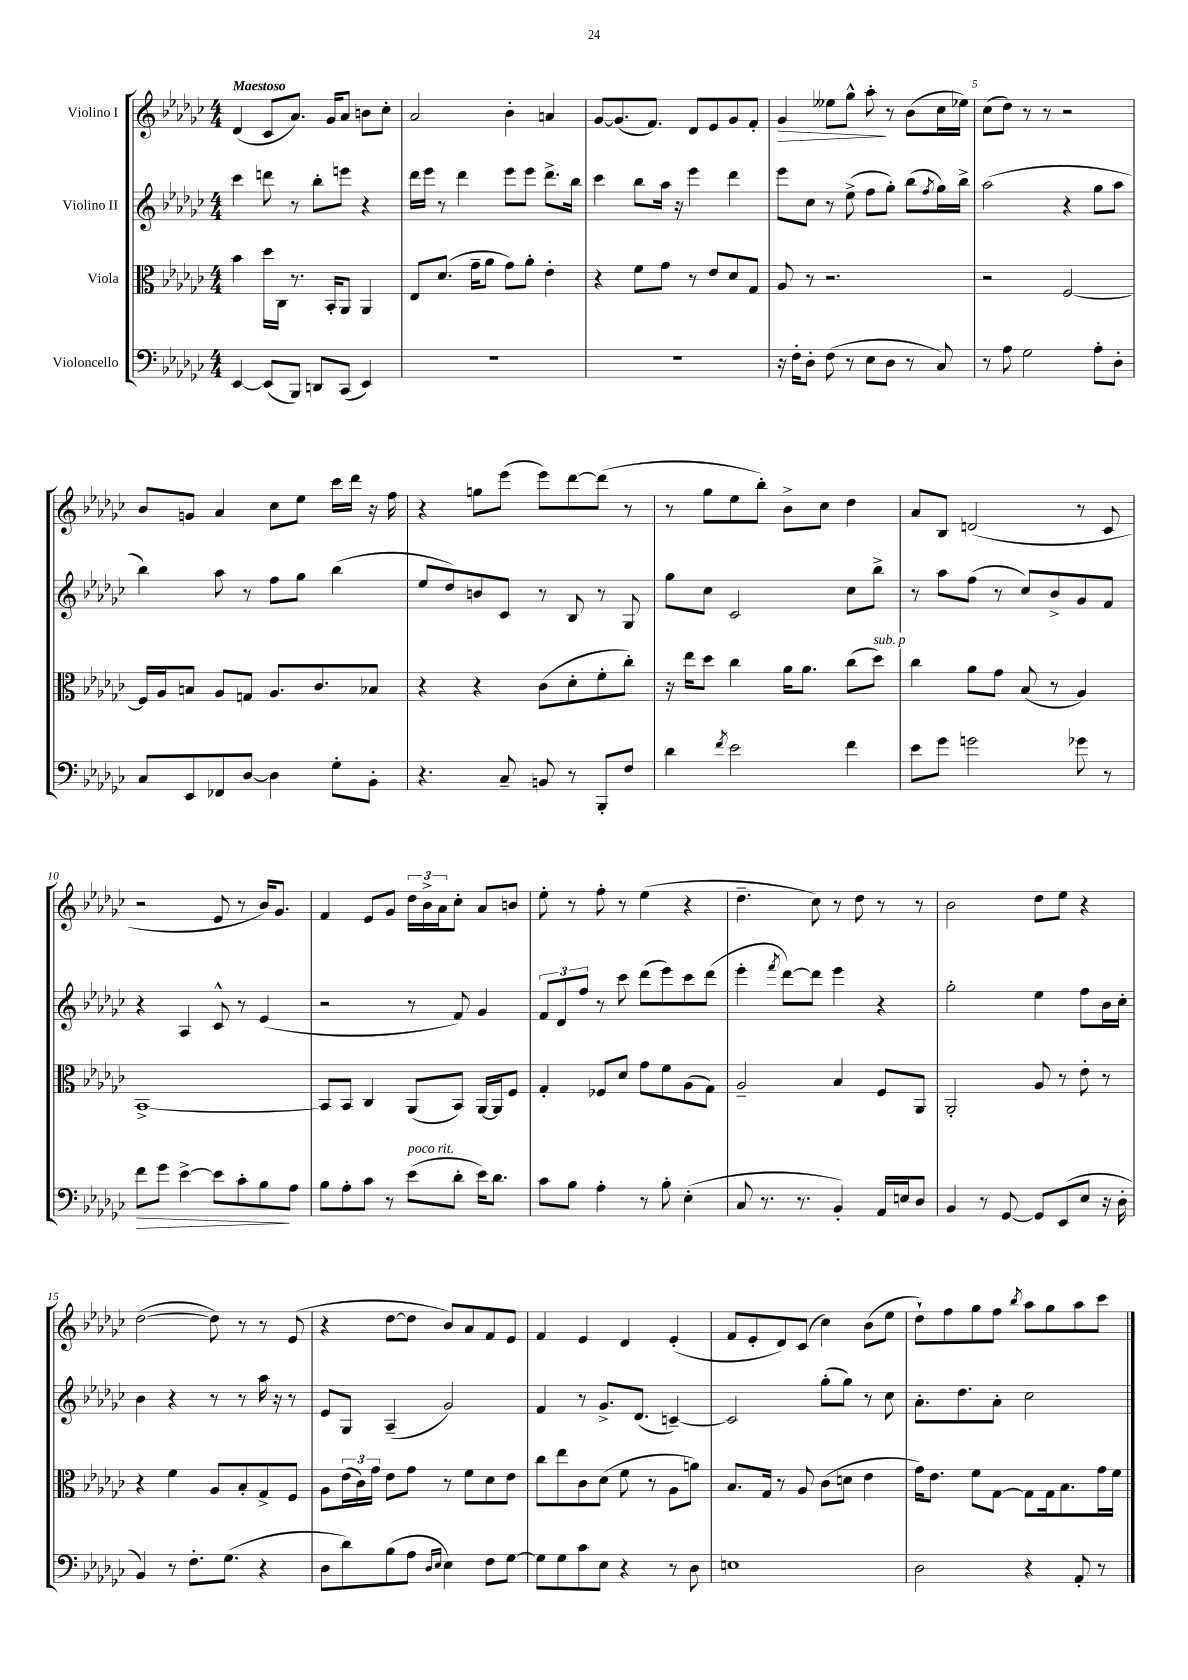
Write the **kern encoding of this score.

**kern	**kern	**kern	**kern
*staff4	*staff3	*staff2	*staff1
*clefF4	*clefC3	*clefG2	*clefG2
*k[b-e-a-d-g-c-]	*k[b-e-a-d-g-c-]	*k[b-e-a-d-g-c-]	*k[b-e-a-d-g-c-]
*M4/4	*M4/4	*M4/4	*M4/4
[4EE-/	4b-\	4ccc-\	(4d-/
(8EE-/]L	16dd-\LL	8ddd\	8c-/L
.	16C-\JJ	.	.
8BBB-/J)	8.r	8r	8.a-/J)
8DD/L	.	8bb-'\L	.
.	16BB-'/LK	.	16g-/LK
(8CC-/J	8AA-/J	8eee\J	8a-/J
4EE-/)	4AA-/	4r	8b\L
.	.	.	8cc-'\J
=	=	=	=
1r	8E-/L	16ddd-\LL	2a-/
.	.	16eee-\JJ	.
.	(8.d-/J	8r	.
.	.	4ddd-\	.
.	16g-~\LK	.	.
.	8a-\J	.	.
.	8g-\L)	8eee-\L	4b-'\
.	8a-'\J	8eee-\J	.
.	4e-'\	8.ddd-^\L	4a/
.	.	16bb-\Jk	.
=	=	=	=
1r	4r	4ccc-\	[8g-/L
.	.	.	(8.g-/]
.	8f\L	8bb-\L	.
.	.	.	8.f/J)
.	8g-\J	16aa-\Jk	.
.	.	16r	.
.	8r	4eee-\	8d-/L
.	8e-/L	.	8e-/
.	8d-/	4ddd-\	8g-/
.	8G-/J	.	8f'/J
=	=	=	=
16r	8A-/	8eee-\L	4g-/
16F'\LK	.	.	.
8D-'\J	8r	8cc-\J	.
(8F\	2.r	8r	8ee--\L
8r	.	(8ee-^\	8gg-^^\J
8E-\L	.	8ff\L	8aa-'\
8D-\J	.	8gg-'\J)	8r
8r	.	(8bb-\L	(8b-\L
.	.	8qff/	.
8C-/)	.	16gg-\L)	16cc-\L
.	.	16bb-^\JJ	16ee-\JJ)
=	=	=	=
8r	2r	(2aa-\	(8cc-\L
8A-\	.	.	8dd-\J)
2G-\	.	.	8r
.	.	.	8r
.	[2F/	4r	2r
8A-'\L	.	8gg-\L	.
8D-'\J	.	8aa-\J	.
=	=	=	=
8C-/L	16F/]LL	4bb-\)	8b-/L
.	16A-/J	.	.
8EE-/	8B/J	.	8g/J
8FF-/	8A-/L	8aa-\	4a-/
[8D-/J	8G/J	8r	.
4D-\]	8.A-/L	8ff\L	8cc-\L
.	.	8gg-\J	8ee-\J
.	8.c-/	.	.
8G-'\L	.	(4bb-\	16ccc-\LL
.	.	.	16ddd-\JJ
8BB-'\J	8B-/J	.	16r
.	.	.	16ff\
=	=	=	=
4.r	4r	8ee-/L	4r
.	.	8dd-/)	.
.	4r	8b/	8gg\L
8C-~/	.	8c-/J	(8eee-\J
8BB/	(8c-\L	8r	8eee-\L)
8r	8d-'\	8B-/	[8ddd-\
8BBB-'/L	8f'\	8r	(8ddd-\]J
8F/J	8cc-'\J)	8G-/	8r
=	=	=	=
4d-\	16r	8gg-\L	8r
.	16ee-\LK	.	.
.	8dd-\J	8cc-\J	8gg-\L
8qf/	.	.	.
2e-\	4cc-\	2c-/	8ee-\
.	.	.	8bb-'\J)
.	16a-\LK	.	8b-^\L
.	8.a-\J	.	.
.	.	.	8cc-\J
4f\	(8cc-\L	8cc-\L	4dd-\
.	8dd-\J)	8bb-^\J	.
=	=	=	=
8e-\L	4cc-\	8r	8a-/L
8g-\J	.	8aa-\L	8B-/J
2g\	8a-\L	(8ff\J	(2d/
.	8g-\J	8r	.
.	(8B-/	8cc-/L)	.
.	8r	8b-^/	.
8g-\	4A-/)	8g-/	8r
8r	.	8f/J	8c-/
=	=	=	=
8f\L	[1BB-^	4r	2r
8g-\J	.	.	.
[4e-^\	.	4A-/	.
8e-\]L	.	8c-^^/	8e-/
8c-'\	.	8r	8r
8B-\	.	(4e-/	16b-/LK)
.	.	.	8.g-/J
8A-\J	.	.	.
=	=	=	=
8B-\L	8BB-/]L	2r	4f/
8A-'\	8BB-/J	.	.
8c-\J	4C-/	.	8e-/L
8r	.	.	8g-/J
(8e-\L	(8AA-/L	8r	24dd-\LL
.	.	.	24b-^\
.	.	.	24a-\J
8d-'\J	8BB-/J)	8f/)	8cc-'\J
16e-\LK)	[16AA-/LL	4g-/	8a-/L
8.d-\J	16AA-/]J	.	.
.	8F/J	.	8b/J
=	=	=	=
8c-\L	4G-'/	12f/L	8ee-'\
.	.	12d-/	.
8B-\J	.	.	8r
.	.	12ff/J	.
4A-'\	8F-/L	8r	8ff'\
.	8d-/J	8ccc-\	8r
8r	8g-\L	(8ddd-\L	(4ee-\
8B-'\	8f\	8eee-\)	.
(4E-'\	(8A-\	8ccc-\	4r
.	8G-\J)	(8ddd-\J	.
=	=	=	=
8C-/	2A-~/	4eee-'\	4.dd-~\
8.r	.	.	.
.	.	8qfff/	.
.	.	[8ddd-\L)	.
8.r	.	.	.
.	.	8ddd-\]J	8cc-\)
4BB-'/)	4B-/	4eee-\	8r
.	.	.	8dd-\
16AA-/LL	8F/L	4r	8r
16E/J	.	.	.
8D-/J	8AA-/J	.	8r
=	=	=	=
4BB-/	2AA-'/	2gg-'\	2b-\
8r	.	.	.
[8GG-/	.	.	.
8GG-/]L	8A-/	4ee-\	8dd-\L
(8EE-/	8r	.	8ee-\J
8E-/J	8e-'\	8ff\L	4r
16r	8r	16b-\L	.
16D-'\	.	16cc-'\JJ	.
=	=	=	=
4BB-/)	4r	4b-\	([2dd-\
8r	4f\	4r	.
8.F'\L	.	.	.
.	8A-/L	8r	8dd-\])
(8.G-\J	.	.	.
.	8B-'/	8r	8r
4r	8G-^/	16aa-\	8r
.	.	16r	.
.	8F/J	8r	(8e-/
=	=	=	=
8D-\L	8A-\L	8e-/L	4r
8d-\)	(24e-\L	8G-/J	.
.	24c-\)	.	.
.	24g-\JJ	.	.
(8B-\	8e-\L	(4A-~/	[8dd-\L
8A-\J	8g-\J	.	8dd-\]J
16qqD-/LL	.	.	.
16qqE-/JJ	.	.	.
4E-\)	8r	2g-/)	8b-/L)
.	8f\L	.	8a-/
8F\L	8d-\	.	8f/
[8G-\J	8e-\J	.	8e-/J
=	=	=	=
8G-\]L	8cc-\L	4f/	4f/
8G-\	8ee-\	.	.
8c-\	8c-\	8r	4e-/
8E-\J	(8d-\J	8.g-^/L	.
4r	8f\	.	4d-/
.	.	(8.d-/J	.
.	8r	.	.
8r	8A-\L	[4c~/)	(4e-'/
8D-\	8a\J)	.	.
=	=	=	=
1E	8.B-/L	2c/]	8f/L
.	.	.	8e-'/
.	16G-/Jk	.	.
.	8r	.	8d-/)
.	8A-/	.	(8c-/J
.	(8c-\L	(8gg-'\L	4cc-\)
.	8d\J	8gg-\J)	.
.	4e-\	8r	(8b-\L
.	.	8cc-\	8ee-\J
=	=	=	=
2D-\	16g-\LK)	8.a-'\L	8dd-`\L)
.	8.e-\J	.	.
.	.	.	8ff\
.	.	8.dd-\	.
.	8f\L	.	8gg-\
.	[8G-\J	8a-'\J	8ff\J
.	.	.	8qbb-/
4r	8G-\]L	2cc-\	8aa-\L
.	16G-\k	.	8gg-\
.	8.B-\	.	.
8AA-'/	.	.	8aa-\
8r	16g-\L	.	8ccc-\J
.	16f\JJ	.	.
==	==	==	==
*-	*-	*-	*-
